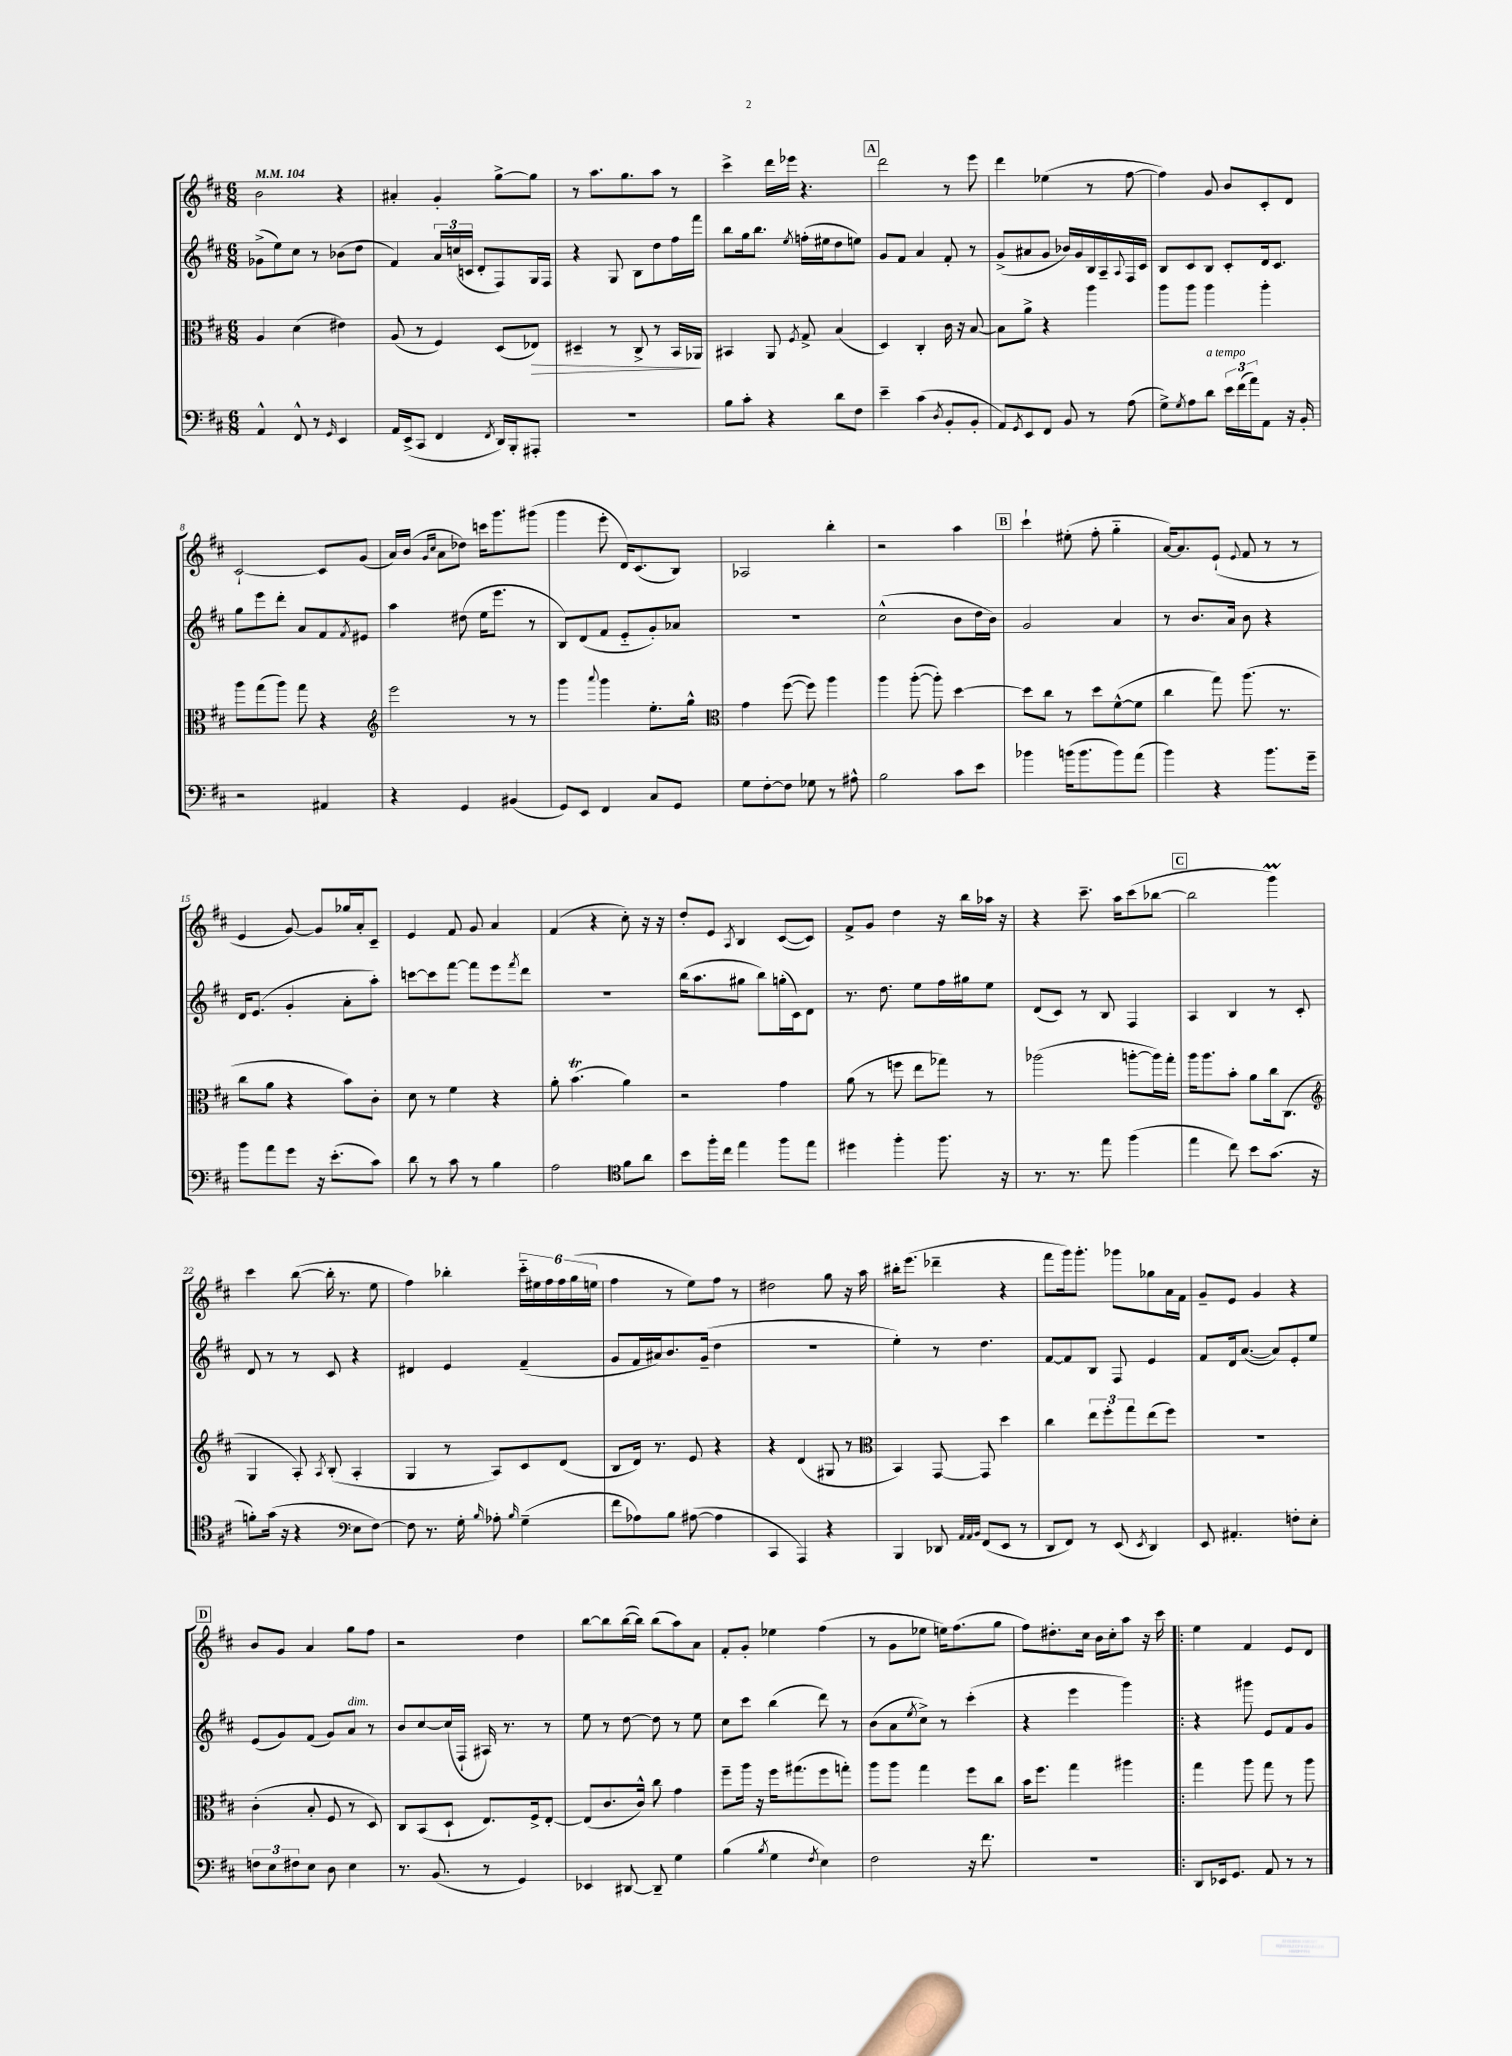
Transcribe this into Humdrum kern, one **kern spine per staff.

**kern	**kern	**dynam	**kern	**kern
*part4	*part3	*part3	*part2	*part1
*staff4	*staff3	*staff3	*staff2	*staff1
*clefF4	*clefC3	*	*clefG2	*clefG2
*k[f#c#]	*k[f#c#]	*	*k[f#c#]	*k[f#c#]
*M6/8	*M6/8	*	*M6/8	*M6/8
*MM104	*MM104	*	*MM104	*MM104
=1	=1	=1	=1	=1
4AA^^/	4A/	.	(8g-X^\L	2b\
.	.	.	8ee\)	.
8FF#^^/	(4d\	.	8cc#\J	.
8r	.	.	8r	.
16qqGG/	.	.	.	.
4EE/	4e#X\)	.	(8b-X\L	4r
.	.	.	8dd\J	.
=2	=2	=2	=2	=2
16AA/LL	(8A/	.	4f#/)	4a#X'/
(16EE^/J	.	.	.	.
8CC#/J	8r	.	.	.
4FF#/	4F#/)	.	24a/LL	4g'/
.	.	.	(24ccn/	.
.	.	.	24cn/JJ	.
.	.	.	8d'/L	.
8qFF#/	.	.	.	.
16DD/LL)	(8D/L	.	8F#/)	[8gg^\L
16BBB'/J	.	.	.	.
!	!	!LO:HP:b	!	!
8AAA#X'/J	8E-X/J)	>	16G/L	8gg\J]
.	.	.	16F#/JJ	.
=3	=3	=3	=3	=3
2.r	4D#X~/	.	4r	8r
.	.	.	.	8.aa\L
.	8r	.	8G/	.
.	.	.	.	8.gg\
.	8C#^/	.	8B\L	.
.	8r	.	8dd\	8aa\J
.	16BB/LL	.	16ff#\L	8r
.	16AA-X/JJ	.	16fff#\JJ	.
.	.	]	.	.
=4	=4	=4	=4	=4
8B\L	4BB#X/	.	8bb\L	4ccc#^\
8c#'\J	.	.	16gg\k	.
.	.	.	8.bb\J	.
4r	8AA/	.	.	16ddd\LL
.	.	.	.	16eee-X\JJ
.	8qF#/	.	8qee/	.
.	8G^/	.	(16ffn'\LL	4.r
.	.	.	16ee#X\J	.
8d\L	(4B/	.	8dd\	.
8F#\J	.	.	8een\J)	.
!!LO:REH:place=s1:t=A
=5	=5	=5	=5	=5
4e~\	4D/)	.	8g/L	2ddd\
.	.	.	8f#/J	.
(4c#\	4C#'/	.	4a/	.
8qD/	.	.	.	.
8BB'/L	16c#\	.	8f#'/	8r
.	16r	.	.	.
8BB'/J	[8B/	.	8r	8eee\
=6	=6	=6	=6	=6
8AA/L)	8B\L]	.	(8g^/L	4ddd\
8qGG/	.	.	.	.
8EE/	8a^\J	.	8a#X/	.
8FF#/J	4r	.	8g/J	(4ee-X\
8BB/	.	.	16b-X/LL)	.
.	.	.	16g/	.
8r	4aa\	.	16B/	8r
.	.	.	16A~/	.
.	.	.	8qqA/	.
(8A\	.	.	16F#/	[8ff#\
.	.	.	16c#/JJ	.
=7	=7	=7	=7	=7
8G^\L)	8aa\L	.	8B/L	4ff#\])
8qG/	.	.	.	.
8A\	8aa\J	.	8c#/	.
!LO:TX:a:i:t=a tempo	!	!	!	!
8d\J	4aa\	.	8B/J	8g/
24e\LL	.	.	8c#'/L	8b/L
(24f#\	.	.	.	.
24a\J)	.	.	.	.
8AA\J	4aa'\	.	16d/k	8c#'/
.	.	.	8.c#/J	.
16r	.	.	.	8d/J
16BB'/	.	.	.	.
!!LO:LB:g=z
=8	=8	=8	=8	=8
2r	8aa\L	.	8gg\L	[2c#`/
.	(8gg\	.	8eee\	.
.	8aa\J)	.	8ddd'\J	.
.	8gg\	.	8a/L	.
4AA#X/	4r	.	8f#/	8c#/L]
.	.	.	8qf#/	.
.	.	.	8e#X/J	(8g/J
=9	=9	=9	=9	=9
*	*clefG2	*	*	*
4r	2eee\	.	4aa\	16a/LL)
.	.	.	.	(16b/JJ
.	.	.	.	16qqg/LL
.	.	.	.	16qqcc#/JJ
.	.	.	.	8a\L
4GG/	.	.	(8dd#X\	8dd-X\J)
.	.	.	16ee\KL	16cccn\KL
.	.	.	8.eee\J	8.ggg\
(4BB#X/	8r	.	.	.
.	8r	.	8r	(8ggg#X\J
=10	=10	=10	=10	=10
8GG/L)	4ggg\	.	8B/L)	4ggg\
8EE/J	.	.	(8d/	.
.	8qqaaa/	.	.	.
4FF#/	4ggg\	.	8f#/J	8eee'\
.	.	.	8e/L	16d/KL)
.	.	.	.	(8.c#/
8C#/L	8.ee'\L	.	8g'/)	.
8GG/J	.	.	8a-X/J	8B/J)
.	16gg^^\Jk	.	.	.
=11	=11	=11	=11	=11
*	*clefC3	*	*	*
8G\L	4g\	.	2.r	2A-X/
[8F#'\	.	.	.	.
8F#\J]	([8ff#\	.	.	.
8G-X\	8ff#\])	.	.	.
8r	4aa\	.	.	4bb'\
8A#X^^\	.	.	.	.
=12	=12	=12	=12	=12
2B\	4aa\	.	(2cc#^^\	2r
.	([8aa'\	.	.	.
.	8aa'\])	.	.	.
8c#\L	[4dd\	.	8b\L	4aa\
8e\J	.	.	16dd\L	.
.	.	.	16b\JJ)	.
!!LO:REH:place=s1:t=B
=13	=13	=13	=13	=13
4b-X\	8dd\L]	.	2g/	4ccc#`\
.	8cc#\J	.	.	.
(16bn\KL	8r	.	.	(8ee#X'\
8.b\	.	.	.	.
.	8dd\L	.	.	8ff#'\
8b\)	([8f#^^\	.	4a/	4gg\
(8a\J	8f#\J]	.	.	.
=14	=14	=14	=14	=14
4b\)	4cc#\	.	8r	[16a/KL)
.	.	.	.	8.a/]
.	.	.	8.b/L	.
4r	8gg\)	.	.	(8e`/J
.	.	.	16a/Jk	.
.	.	.	.	8qqe/
.	(8.aa\	.	8b\	8f#/
8.b\L	.	.	4r	8r
.	8.r	.	.	.
.	.	.	.	8r
16g~\Jk	.	.	.	.
!!LO:LB:g=z
=15	=15	=15	=15	=15
8b\L	8cc#\L	.	16d/KL	4e/
.	.	.	(8.e/J	.
8a\	8a\J	.	.	.
8g\J	4r	.	4g'/	[8g/)
16r	.	.	.	8g/L]
(8.e'\L	.	.	.	.
.	8b\L)	.	8a'\L	16gg-X/L
.	.	.	.	16a'/J
8c#\J)	8c#'\J	.	8aa'\J)	8c#~/J
=16	=16	=16	=16	=16
8d\	8d\	.	[8cccn\L	4e/
8r	8r	.	8ccc\]	.
8c#\	4f#\	.	[8fff#\J	8f#/
8r	.	.	8fff#\L]	8g/
4B\	4r	.	8eee\	4a/
.	.	.	8qfff#/	.
.	.	.	8ddd\J	.
=17	=17	=17	=17	=17
2A\	8a'\	.	2.r	(4f#/
.	(4.bT\	.	.	.
.	.	.	.	4r
*clefC4	*	*	*	*
8f#\L	4a\)	.	.	8cc#'\)
8a\J	.	.	.	16r
.	.	.	.	16r
=18	=18	=18	=18	=18
8b\L	2r	.	(16bb\KL	8dd'/L
.	.	.	8.aa\	.
16ff#'\L	.	.	.	8e/J
16cc#\JJ	.	.	.	.
.	.	.	.	8qA/
4ee\	.	.	8gg#X\J	4B/
.	.	.	8bb\L)	.
8ff#\L	4g\	.	(16ggn'\L	([8c#/L
.	.	.	16c#\J)	.
8ee\J	.	.	8d\J	8c#/J])
=19	=19	=19	=19	=19
4dd#X\	(8a\	.	8.r	8f#^/L
.	8r	.	.	8g/J
.	.	.	8.dd\	.
4ff#'\	8ffn\	.	.	4dd\
.	8ee\L	.	8ee\L	.
8.ff#\	8gg-X\J)	.	16ff#\L	16r
.	.	.	16gg#X\J	16bb\LL
.	8r	.	8ee\J	16aa-X\JJ
16r	.	.	.	16r
=20	=20	=20	=20	=20
8.r	(2aa-X\	.	(8d/L	4r
.	.	.	8c#/J)	.
8.r	.	.	.	.
.	.	.	8r	8.ccc#~\
8ee\	.	.	8B/	.
.	.	.	.	16aa\KL
(4ff#\	[8aan'\L	.	4F#/	(8ccc#\
.	16aa\L])	.	.	[8bb-X\J
.	16gg'\JJ	.	.	.
!!LO:REH:place=s1:t=C
=21	=21	=21	=21	=21
4ee\	16aa\KL	.	4A/	2bb-\]
.	8.aa\	.	.	.
8cc#\)	8b'\J	.	4B/	.
8b\L	8a\L	.	.	.
(8.g\J	16cc#\k	.	8r	4gggM\)
.	(8.C#\J	.	.	.
.	.	.	8c#'/	.
16r	.	.	.	.
!!LO:LB:g=z
=22	=22	=22	=22	=22
*	*clefG2	*	*	*
8fn'\L)	4G/	.	8d/	4ccc#\
(16g\Jk	.	.	8r	.
16r	.	.	.	.
4r	8A'/)	.	8r	([8bb\
.	8qA/	.	.	.
.	(8B'/	.	8c#/	16bb'\]
.	.	.	.	8.r
*clefF4	*	*	*	*
8E\L	4A'/	.	4r	.
[8F#\J)	.	.	.	8ee\
=23	=23	=23	=23	=23
8F#\]	4G/	.	4d#X/	4ff#\)
8.r	.	.	.	.
.	8r	.	4e/	4bb-X'\
16G'\	.	.	.	.
16qqB/	.	.	.	.
8A-X'\	8A/L)	.	.	.
16qqB/	.	.	.	.
(4G~\	8c#/	.	(4f#~/	24ccc#\LL
.	.	.	.	24ee#X\
.	.	.	.	24ff#\
.	(8d/J	.	.	24ff#\
.	.	.	.	(24gg\
.	.	.	.	24een\JJ
=24	=24	=24	=24	=24
8f#\L	8B/L	.	8g/L	4ff#\
8A-X\)	16d/Jk)	.	16f#/L	.
.	8.r	.	16a#X/J)	.
8B\J	.	.	8.b/	8r
([8A#X\	8e/	.	.	8ee\L)
.	.	.	(16g~/Jk	.
4A#\]	4r	.	4dd\	8ff#\J
.	.	.	.	8r
=25	=25	=25	=25	=25
4CC#/	4r	.	2.r	2dd#X\
4AAA/)	(4d/	.	.	.
4r	8G#X/	.	.	8gg\
.	8r	.	.	16r
.	.	.	.	16aa\
=26	=26	=26	=26	=26
*	*clefC3	*	*	*
4BBB/	4BB/)	.	4ee'\)	16bb#X'\KL
.	.	.	.	(8.eee\J
8DD-X/	[8GG/	.	8r	4ddd-X~\
32qqAA/LLL	.	.	.	.
32qqAA/	.	.	.	.
32qqBB/JJJ	.	.	.	.
(8FF#/L	8GG/]	.	4.dd\	.
8EE/J	4dd\	.	.	4r
8r	.	.	.	.
=27	=27	=27	=27	=27
8DD/L	4cc#\	.	[8f#/L	8fff#\L
8FF#/J)	.	.	8f#/]	16ggg\k)
.	.	.	.	8.ggg'\J
8r	12ee\L	.	8B/J	.
.	12ff#'\	.	.	.
(8EE/	.	.	8F#/	8ggg-X\L
.	12gg\	.	.	.
8qEE/	.	.	.	.
4DD/)	(8ee\	.	4e/	8gg-X\
.	8ff#\J)	.	.	16a\L
.	.	.	.	16f#\JJ
=28	=28	=28	=28	=28
8EE/	2.r	.	8f#/L	8g~/L
4.AA#X'/	.	.	16d/k	8e/J
.	.	.	([8.a/J	.
.	.	.	.	4g/
.	.	.	8a/L])	.
8Fn'\L	.	.	8e'/	4r
8E'\J	.	.	8ee/J	.
!!LO:LB:g=z
!!LO:REH:place=s1:t=D
=29	=29	=29	=29	=29
12Fn\L	(4c#'\	.	(8e/L	8b/L
12E\	.	.	.	.
.	.	.	8g/)	8g/J
12F#X\	.	.	.	.
8E\J	8B'/	.	(8f#/J	4a/
8D\	8F#/	.	8g/L)	.
!	!	!	!LO:TX:a:i:t=dim.	!
4E\	8r	.	8a/J	8gg\L
.	8D/)	.	8r	8ff#\J
=30	=30	=30	=30	=30
8.r	8C#/L	.	8b/L	2r
.	(8BB/	.	[8cc#/	.
(8.BB/	.	.	.	.
.	8D`/J	.	(16cc#/L]	.
.	.	.	16F#`/JJ	.
8r	8.E/L)	.	16A#X/)	.
.	.	.	8.r	.
4GG/)	.	.	.	4dd\
.	16F#^/k	.	.	.
.	[8E'/J	.	8r	.
=31	=31	=31	=31	=31
4EE-X/	(8E/L]	.	8ee\	[8bb\L
.	8.c#/	.	8r	8bb\]
[8DD#X/	.	.	[8dd\	([16bb\L
.	16c#^^/Jk)	.	.	16bb\JJ])
8DD#~/]	8cc#\	.	8dd\]	(8bb\L
4G\	4g\	.	8r	8aa\)
.	.	.	8ee\	8a\J
=32	=32	=32	=32	=32
(4B\	8ff#~\L	.	8cc#\L	8f#'/L
.	16aa\Jk	.	8ccc#\J	8g'/J
.	16r	.	.	.
8qB/	.	.	.	.
4G\	16ff#\KL	.	(4bb\	4ee-X\
.	(8.gg#X\	.	.	.
8qF#/	.	.	.	.
4E\)	8ff#\	.	8ddd\)	(4ff#\
.	8ggn'\J)	.	8r	.
=33	=33	=33	=33	=33
2F#\	8aa\L	.	(8b\L	8r
.	8aa\J	.	8a\	8g\L
.	.	.	8qee/	.
.	4gg\	.	8cc#^\J)	8ee-X\J
.	.	.	8r	16een\KL)
.	.	.	.	(8.ff#\
16r	8ff#\L	.	(4ccc#'\	.
8.f#\	.	.	.	.
.	8cc#\J	.	.	8gg\J
=34	=34	=34	=34	=34
2.r	16b\KL	.	4r	8ff#\L)
.	8.ff#\J	.	.	.
.	.	.	.	8.dd#X'\
.	4gg\	.	4eee\	.
.	.	.	.	16cc#\Jk
.	.	.	.	16b\LL
.	.	.	.	16cc#'\J
.	4aa#X\	.	4ggg\)	8aa\J
.	.	.	.	16r
.	.	.	.	16ccc#\
=35!|:	=35!|:	=35!|:	=35!|:	=35!|:
8DD/L	4gg\	.	4r	4ee\
16EE-X/k	.	.	.	.
8.GG/J	.	.	.	.
.	8aa\	.	8ggg#X\	4f#/
8AA/	8gg\	.	8e/L	.
8r	8r	.	8f#/	8e/L
8r	8aa\	.	8g/J	8d/J
==	==	==	==	==
*-	*-	*-	*-	*-
